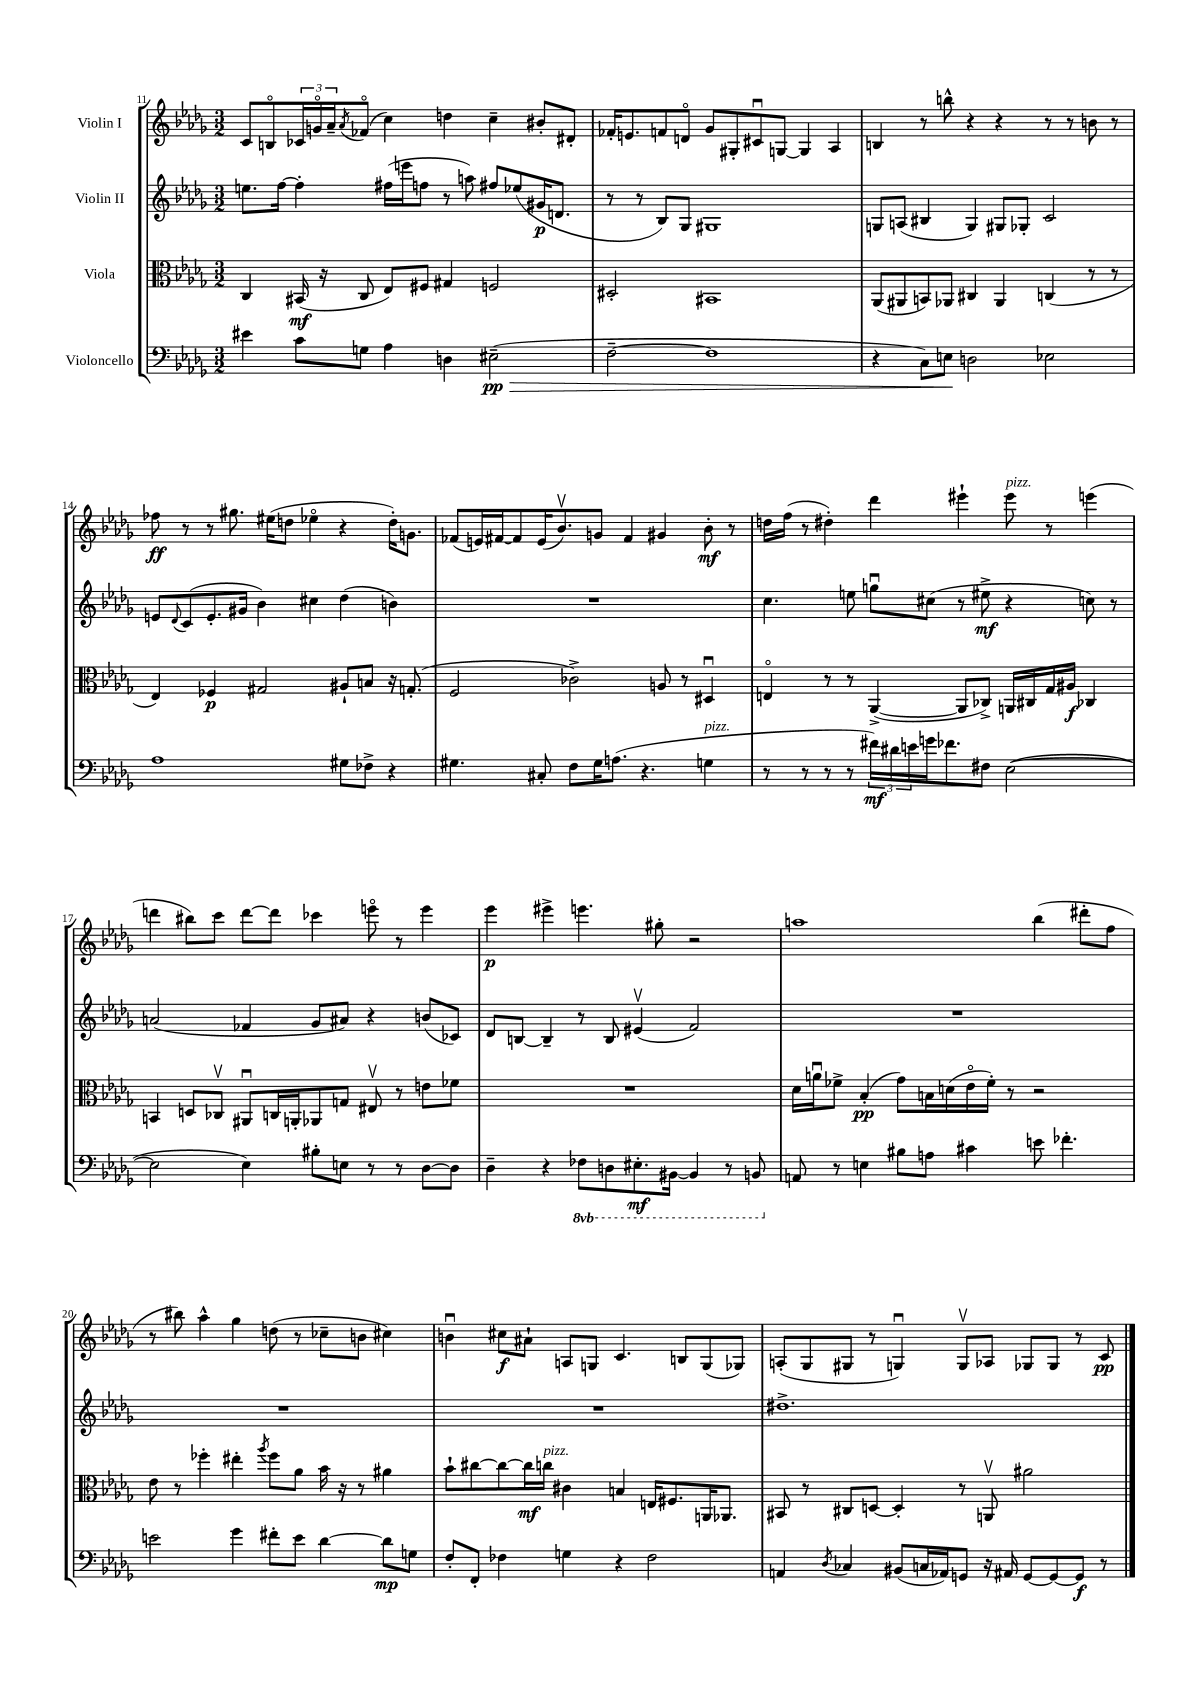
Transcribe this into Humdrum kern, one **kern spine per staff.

**kern	**kern	**kern	**kern
*staff4	*staff3	*staff2	*staff1
*clefF4	*clefC3	*clefG2	*clefG2
*k[b-e-a-d-g-]	*k[b-e-a-d-g-]	*k[b-e-a-d-g-]	*k[b-e-a-d-g-]
*M3/2	*M3/2	*M3/2	*M3/2
4e#	4C	8.ee	8c
.	.	.	8Bo
.	.	[16ff	.
8c	(16BB#	4ff']	24c-
.	.	.	24go
.	16r	.	.
.	.	.	24a-~
.	.	.	8qa-
8G	8C	.	(8f-o
4A-	8E-)	(16ff#	4cc)
.	.	16eee	.
.	8F#	8ff	.
4D	4G#	8r	4dd
.	.	8aa)	.
(2E#~	2F	8ff#	4cc~
.	.	(8ee-	.
.	.	16g#	8b#'
.	.	8.d	.
.	.	.	8d#'
=	=	=	=
[2F~	2D#'	8r	16f-'
.	.	.	8.e
.	.	8r	.
.	.	8B-)	8f
.	.	8G-	8do
1F]	1BB#	1G#	8g-
.	.	.	8G#'
.	.	.	8c#u
.	.	.	[8G
.	.	.	4G]
.	.	.	4A-
=	=	=	=
4r	(8AA-	8G	4B
.	8AA#	(8A	.
8C)	8BB)	4B#	8r
8E	8AA-	.	8bb^^
2D	4C#	4G)	4r
.	4AA-	8G#	4r
.	.	8G-'	.
2E-	(4C	2c	8r
.	.	.	8r
.	8r	.	8b
.	8r	.	8r
=	=	=	=
1A-	4E-)	8e	8ff-
.	.	8qqd-	.
.	.	(8c	8r
.	4F-	8.e'	8r
.	.	.	8.gg#
.	.	16g#	.
.	2G#	4b-)	.
.	.	.	(16ee#
.	.	.	8dd
.	.	4cc#	4ee-o
8G#	8A#`	(4dd-	4r
8F-^	8B	.	.
4r	16r	4b)	16dd')
.	(8.G'	.	8.g
=	=	=	=
4.G#	2F	1.r	(8f-
.	.	.	16e)
.	.	.	[16f#
.	.	.	8f#]
8C#'	.	.	(16e
.	.	.	8.b-v)
8F	2c-^)	.	.
16G#	.	.	8g
(8.A	.	.	.
.	.	.	4f#
4.r	.	.	.
.	8A	.	4g#
.	8r	.	.
4G	4D#u	.	8b-'
.	.	.	8r
=	=	=	=
8r	4Eo	4.cc	16dd
.	.	.	(16ff
8r	.	.	8r
8r	8r	.	4dd#')
8r	8r	8ee	.
24f#)	([4AA-^	8ggu	4ddd-
24d#	.	.	.
24e	.	.	.
16g	.	(8cc#	.
8.f-	.	.	.
.	8AA-]	8r	4eee#`
8F#	8C-^)	8ee#^	.
([2E-	16AA	4r	8eee#
.	16C#	.	.
.	16G-	.	8r
.	16A#	.	.
.	4C-	8cc)	(4eee
.	.	8r	.
=	=	=	=
2E-]	4BB	(2a	4ddd
.	8D	.	8bb#)
.	8C-v	.	8ccc
4E-)	8AA#u	4f-	[8ddd
.	16C	.	8ddd]
.	16AA'	.	.
8B#'	8AA-	8g-	4ccc-
8E	8G	8a#)	.
8r	8E#v	4r	8eeeo
8r	8r	.	8r
[8D-	8e	(8b	4eee
8D-]	8f-	8c-)	.
=	=	=	=
4D-~	1.r	8d-	4eee-
.	.	[8B	.
4r	.	4B~]	4eee#^
8FF-	.	8r	4.eee
8DD	.	8B	.
8.EE#'	.	(4e#v	.
.	.	.	8gg#'
[16BBB#	.	.	.
4BBB#]	.	2f)	2r
8r	.	.	.
8BBB	.	.	.
=	=	=	=
8AA	16d-	1.r	1aa
.	16au	.	.
8r	8f-^	.	.
4E	(4B-'	.	.
8B#	8g-)	.	.
8A	16B	.	.
.	(16d	.	.
4c#	16e-o	.	.
.	16f-')	.	.
.	8r	.	.
8e	2r	.	(4bb-
4.f-'	.	.	.
.	.	.	8ddd#'
.	.	.	8ff
=	=	=	=
2e	8e-	1.r	8r
.	8r	.	8bb#)
.	4ff-'	.	4aa-^^
4g-	4ee#'	.	4gg-
.	8qaa-	.	.
8f#'	8ff-	.	(8dd
8e	8a-	.	8r
[4d-	16b-	.	8cc-~
.	16r	.	.
.	8r	.	8b
8d-]	4a#	.	4cc#)
8G	.	.	.
=	=	=	=
8F'	8b-`	1.r	4bu
8FF'	[8cc#	.	.
4F-	8cc#_	.	8cc#
.	16cc#]	.	8a#`
.	16cc	.	.
4G	4c#	.	8A
.	.	.	8G
4r	4B	.	4.c
2F-	16E	.	.
.	8.F#	.	.
.	.	.	8B
.	16AA	.	(8G
.	8.AA-	.	.
.	.	.	8G-)
=	=	=	=
4AA	8BB#	1.dd#^	(8A'
.	8r	.	8G-
8qD-	.	.	.
4C-	8C#	.	8G#
.	[8D	.	8r
(8BB#	4D']	.	4Gu)
16C	.	.	.
16AA-)	.	.	.
8GG	8r	.	8Gv
16r	8AAv	.	8A-
16AA#	.	.	.
[8GG	2a#	.	8G-
8GG_	.	.	8G-
8GG]	.	.	8r
8r	.	.	8c
==	==	==	==
*-	*-	*-	*-
